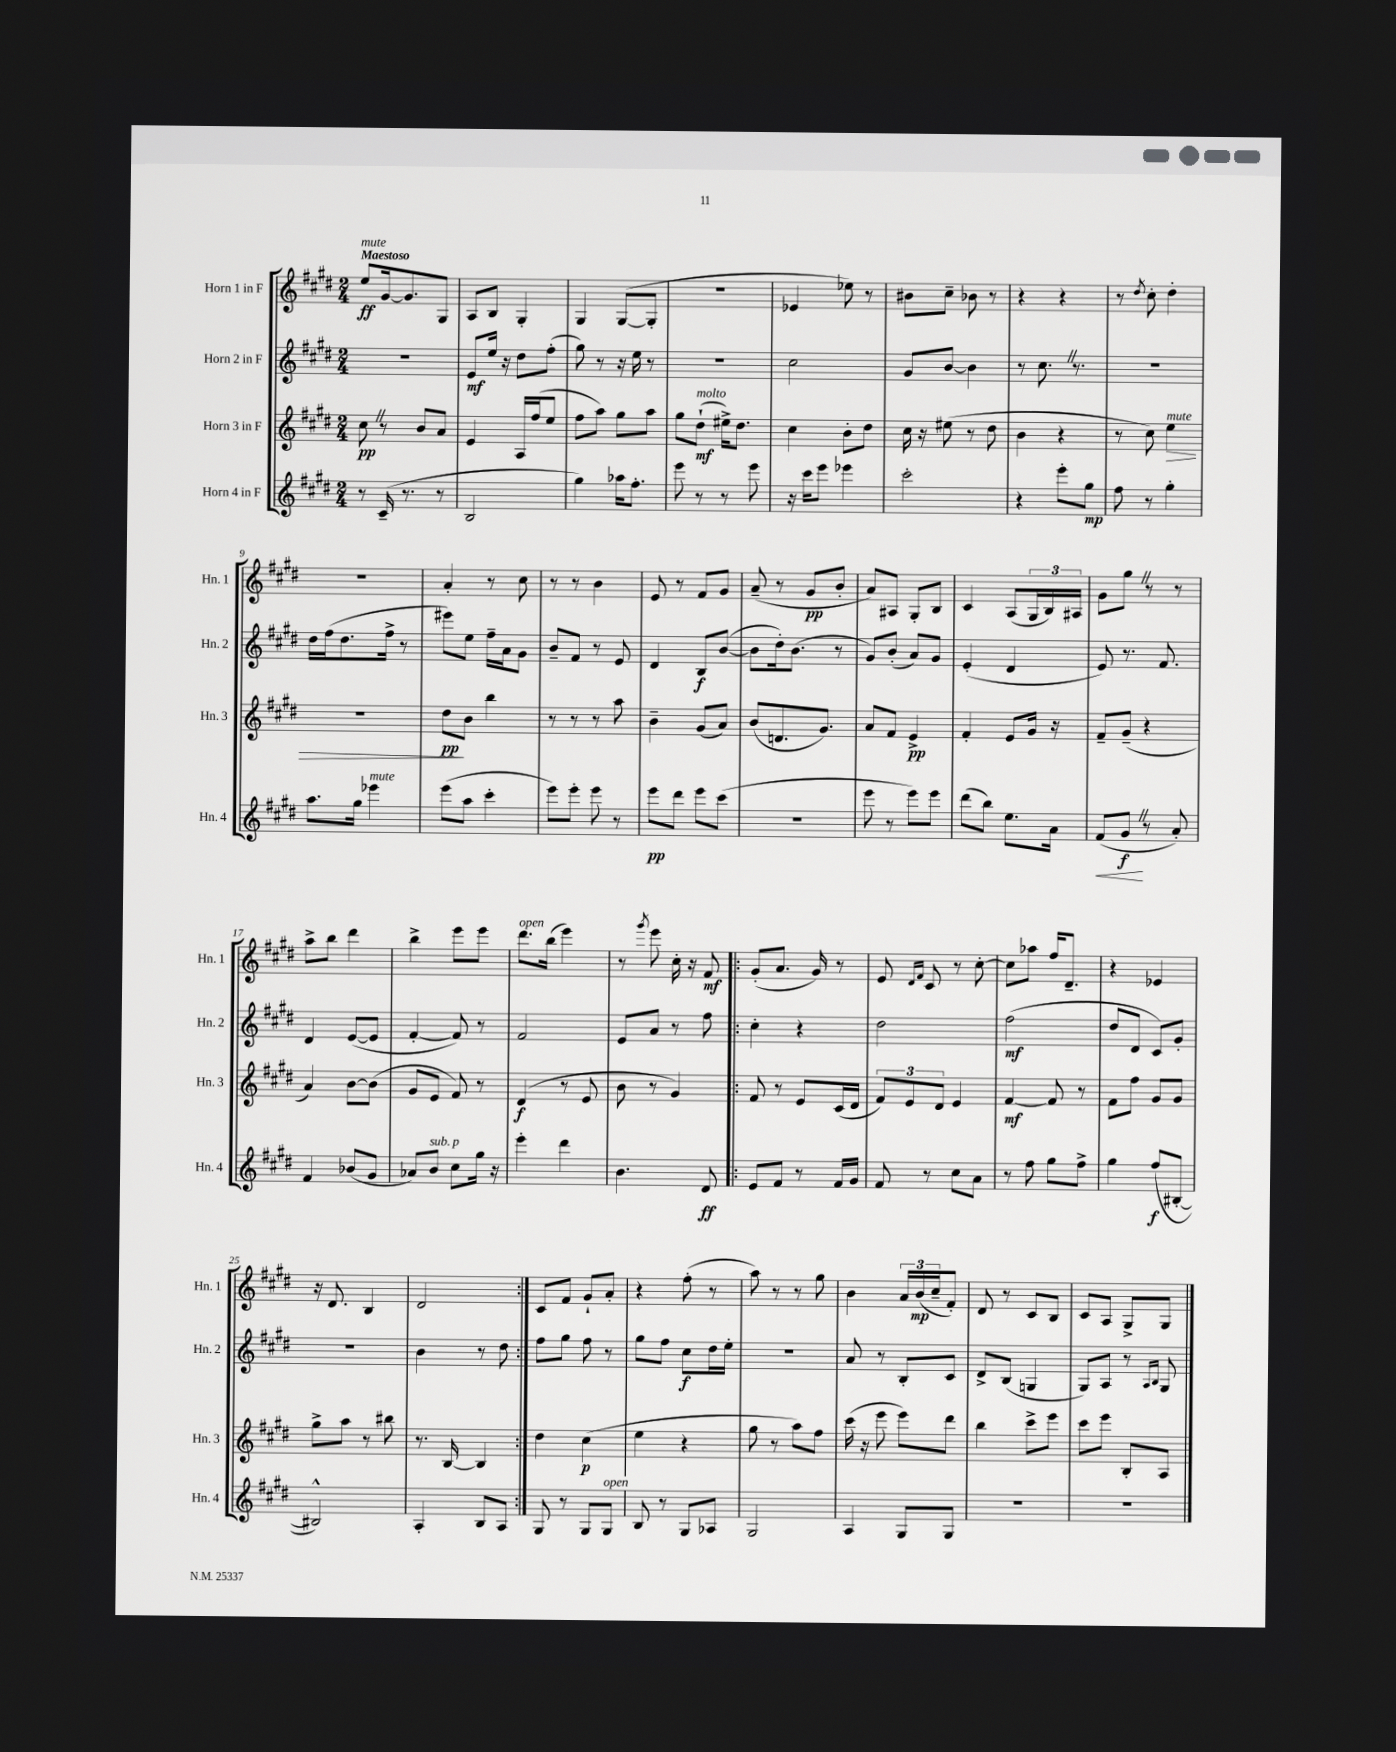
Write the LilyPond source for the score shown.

<<
\new StaffGroup <<
\new Staff = "s0" \with { instrumentName = "Horn 1 in F" shortInstrumentName = "Hn. 1" } {
    \clef treble \key e \major \numericTimeSignature \time 2/4 \tempo "Maestoso"
    e''8\ff^\markup { \italic "mute" } gis'16~ gis'8. gis8 |
    a8 b8 gis4-. |
    gis4 gis8~( gis8-. |
    r2 |
    ees'4 ees''8) r8 |
    bis'8 cis''8-- bes'8 r8 |
    r4 r4 |
    r8 \acciaccatura { dis''8 } cis''8-. dis''4-. |
    r2 |
    a'4-. r8 cis''8 |
    r8 r8 b'4 |
    e'8 r8 fis'8 gis'8 |
    a'8--( r8 gis'8\pp b'8-. |
    a'8) ais8 gis8-. b8 |
    cis'4 a8( \tuplet 3/2 { gis16 b16) ais16 } |
    gis'8 gis''8 \once \override BreathingSign.text = \markup { \musicglyph "scripts.caesura.straight" } \breathe r8 r8 |
    a''8-> b''8 dis'''4 |
    b''4-> e'''8 e'''8 |
    dis'''8.^\markup { \italic "open" } b''16( e'''4) |
    r8 \acciaccatura { gis'''8 } e'''8 cis''16-. r16 fis'8\mf |
    \repeat volta 2 { gis'8-.( a'8. gis'16) r8 |
    e'8 \grace { dis'16 fis'16 } cis'8 r8 cis''8~-. |
    cis''8 aes''8 fis''16 dis'8.-- |
    r4 ees'4 |
    r16 dis'8. b4 |
    dis'2 | }
    cis'8 fis'8 gis'8-! a'8-. |
    r4 fis''8-.( r8 |
    a''8) r8 r8 gis''8 |
    b'4 \tuplet 3/2 { a'16 b'16\mp( cis''16-- } fis'8-.) |
    dis'8 r8 cis'8 b8 |
    cis'8 a8 gis8-> gis8 \bar "|." |
}
\new Staff = "s1" \with { instrumentName = "Horn 2 in F" shortInstrumentName = "Hn. 2" } {
    \clef treble \key e \major \numericTimeSignature \time 2/4
    r2 |
    e'8\mf e''16 r16 dis''8 fis''8-.( |
    gis''8) r8 r16 e''16 r8 |
    r2 |
    cis''2 |
    gis'8 b'8~ b'4 |
    r8 cis''8. \once \override BreathingSign.text = \markup { \musicglyph "scripts.caesura.straight" } \breathe r8. |
    R2 |
    dis''16 fis''16( dis''8. fis''16-> r8 |
    eis'''8) e''8 fis''16-- a'16 gis'8 |
    b'8-- fis'8 r8 e'8 |
    dis'4 b8\f b'8~( |
    b'8 dis''16-.) b'8.( r8 |
    gis'8) b'8-.( a'8) gis'8 |
    e'4-.( dis'4 |
    e'8) r8. fis'8. |
    dis'4 e'8~( e'8 |
    fis'4~-. fis'8) r8 |
    fis'2 |
    e'8 a'8 r8 fis''8 |
    \repeat volta 2 { cis''4-. r4 |
    dis''2 |
    fis''2\mf( |
    dis''8 dis'8 cis'8) gis'8-. |
    R2 |
    b'4 r8 dis''8 | }
    fis''8 gis''8 fis''8 r8 |
    gis''8 fis''8 cis''8\f dis''16 e''16-. |
    r2 |
    a'8 r8 b8-. cis'8 |
    dis'8-> b8( g4 |
    gis8) a8 r8 \grace { a16 b16 } gis8 \bar "|." |
}
\new Staff = "s2" \with { instrumentName = "Horn 3 in F" shortInstrumentName = "Hn. 3" } {
    \clef treble \key e \major \numericTimeSignature \time 2/4
    cis''8\pp \once \override BreathingSign.text = \markup { \musicglyph "scripts.caesura.straight" } \breathe r8 b'8 a'8 |
    e'4 a16 fis''16( e''8 |
    fis''8 a''8) gis''8 a''8 |
    gis''8 dis''8-!\mf^\markup { \italic "molto" }( eis''16->) dis''8. |
    cis''4 b'8-. dis''8 |
    cis''16 r16 eis''8( r8 dis''8 |
    b'4 r4 |
    r8 cis''8) e''4\>^\markup { \italic "mute" } |
    r2 |
    dis''8\pp\! b'8 b''4 |
    r8 r8 r8 a''8 |
    b'4-- gis'8( a'8) |
    b'8( d'8. gis'8.) |
    a'8 fis'8 e'4->\pp |
    fis'4-. e'8 gis'16 r16 |
    fis'8-- gis'8--( r4 |
    a'4) b'8~ b'8( |
    gis'8 e'8 fis'8) r8 |
    dis'4\f( r8 e'8 |
    b'8 r8 gis'4) |
    \repeat volta 2 { fis'8 r8 e'8 cis'16( dis'16 |
    \tuplet 3/2 { fis'8) e'8 dis'8 } e'4 |
    fis'4~\mf fis'8 r8 |
    fis'8 fis''8 gis'8 gis'8 |
    gis''8-> a''8 r8 bis''8 |
    r8. b16~ b4 | }
    dis''4 cis''4\p( |
    e''4 r4 |
    gis''8 r8 a''8) fis''8 |
    cis'''16( r16 e'''8 e'''8) dis'''8 |
    b''4 cis'''8-> e'''8 |
    cis'''8 e'''8 b8-. a8 \bar "|." |
}
\new Staff = "s3" \with { instrumentName = "Horn 4 in F" shortInstrumentName = "Hn. 4" } {
    \clef treble \key e \major \numericTimeSignature \time 2/4
    r8 cis'16--( r8. r8 |
    b2 |
    gis''4) aes''16 fis''8.-. |
    e'''8 r8 r8 e'''8 |
    r16 cis'''16 e'''8 ees'''4 |
    cis'''2-. |
    r4 e'''8-. gis''8\mp |
    fis''8 r8 gis''4-. |
    a''8. gis''16 ees'''4^\markup { \italic "mute" } |
    e'''8( a''8 cis'''4-. |
    e'''8) e'''8-. e'''8 r8 |
    e'''8\pp dis'''8 e'''8 cis'''8( |
    R2 |
    e'''8 r8 e'''8) e'''8 |
    dis'''8( b''8) e''8. a'16 |
    fis'8\<( gis'8\f\! \once \override BreathingSign.text = \markup { \musicglyph "scripts.caesura.straight" } \breathe r8 a'8-.) |
    fis'4 bes'8( gis'8 |
    aes'8) b'8^\markup { \italic "sub. p" } cis''8 gis''16 r16 |
    e'''4-. dis'''4 |
    b'4. dis'8\ff |
    \repeat volta 2 { e'8 fis'8 r8 fis'16 gis'16 |
    fis'8 r8 cis''8 a'8 |
    r8 fis''8 gis''8 fis''8-> |
    gis''4 fis''8\f( bis8~-. |
    bis2-^) |
    a4-. b8 a8 | }
    gis8 r8 gis8 gis8^\markup { \italic "open" } |
    b8 r8 gis8 aes8 |
    gis2 |
    a4 gis8 gis8 |
    R2 |
    R2 \bar "|." |
}
>>
>>
